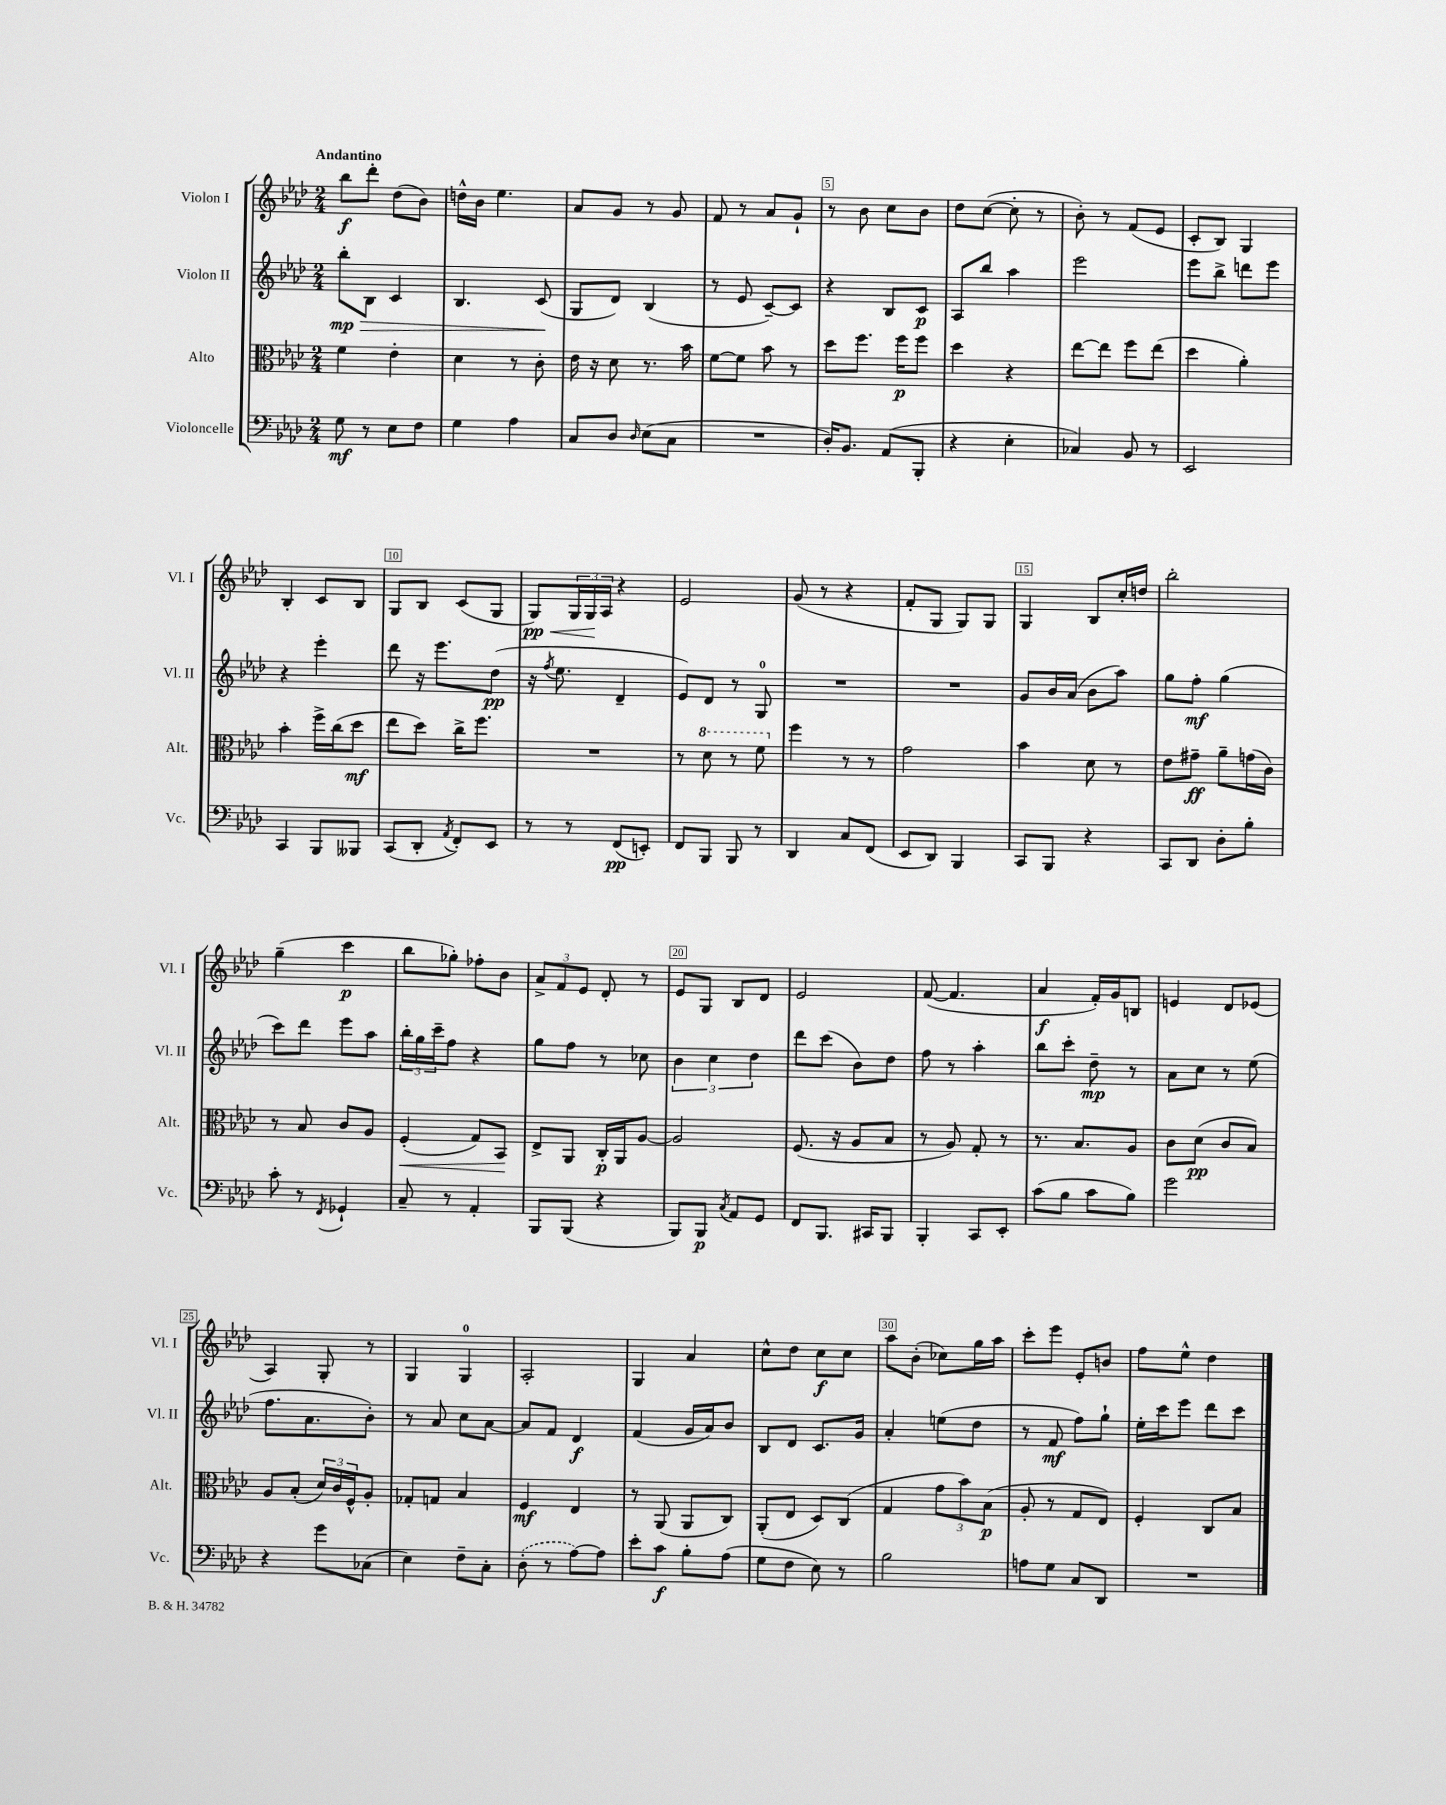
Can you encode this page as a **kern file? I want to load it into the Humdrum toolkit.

**kern	**dynam	**kern	**dynam	**kern	**dynam	**kern	**dynam
*part4	*part4	*part3	*part3	*part2	*part2	*part1	*part1
*staff4	*staff4	*staff3	*staff3	*staff2	*staff2	*staff1	*staff1
*I"Violoncelle	*	*I"Alto	*	*I"Violon II	*	*I"Violon I	*
*I'Vc.	*	*I'Alt.	*	*I'Vl. II	*	*I'Vl. I	*
*clefF4	*	*clefC3	*	*clefG2	*	*clefG2	*
*k[b-e-a-d-]	*	*k[b-e-a-d-]	*	*k[b-e-a-d-]	*	*k[b-e-a-d-]	*
*M2/4	*	*M2/4	*	*M2/4	*	*M2/4	*
=1	=1	=1	=1	=1	=1	=1	=1
!	!	!	!	!	!	!LO:TX:a:B:t=Andantino	!
!	!	!	!	!	!LO:HP:b	!	!
8G\	mf	4f\	.	8bb-'\L	> mp	8bb-\L	f
8r	.	.	.	8B-\J	.	8ddd-'\J	.
8E-\L	.	4e-'\	.	4c/	.	(8dd-\L	.
8F\J	.	.	.	.	.	8b-\J)	.
=2	=2	=2	=2	=2	=2	=2	=2
4G\	.	4d-\	.	4.B-/	.	16ddn^^\LL	.
.	.	.	.	.	.	16b-\JJ	.
.	.	.	.	.	.	4.ee-\	.
4A-\	.	8r	.	.	.	.	.
.	.	8c'\	.	(8c/	.	.	.
.	.	.	.	.	]	.	.
=3	=3	=3	=3	=3	=3	=3	=3
8C/L	.	16e-\	.	8G/L	.	8a-/L	.
.	.	16r	.	.	.	.	.
8D-/J	.	8d-\	.	8d-/J)	.	8g/J	.
16qqD-/	.	.	.	.	.	.	.
(8E-\L	.	8.r	.	(4B-/	.	8r	.
8C\J	.	.	.	.	.	8g/	.
.	.	16b-\	.	.	.	.	.
=4	=4	=4	=4	=4	=4	=4	=4
2r	.	[8f\L	.	8r	.	8f/	.
.	.	8f\J]	.	8e-/	.	8r	.
.	.	8b-\	.	[8c~/L)	.	8a-/L	.
.	.	8r	.	8c/J]	.	8g`/J	.
=5	=5	=5	=5	=5	=5	=5	=5
16D-'/KL)	.	8dd-\L	.	4r	.	8r	.
8.BB-/J	.	.	.	.	.	.	.
.	.	8.ff\J	.	.	.	8b-\	.
(8AA-/L	.	.	.	8B-/L	.	8cc\L	.
.	.	16ff\KL	p	.	.	.	.
8BBB-'/J	.	8ff\J	.	8c/J	p	8b-\J	.
=6	=6	=6	=6	=6	=6	=6	=6
4r	.	4dd-\	.	8A-/L	.	8dd-\L	.
.	.	.	.	8bb-/J	.	([8cc\J	.
4E-'\	.	4r	.	4aa-\	.	8cc'\]	.
.	.	.	.	.	.	8r	.
=7	=7	=7	=7	=7	=7	=7	=7
4C-X/)	.	[8ee-\L	.	2eee-\	.	8b-'\)	.
.	.	8ee-\J]	.	.	.	8r	.
8BB-/	.	8ff\L	.	.	.	(8f/L	.
8r	.	(8ee-\J	.	.	.	8e-/J	.
=8	=8	=8	=8	=8	=8	=8	=8
2EE-/	.	4dd-\	.	8eee-\L	.	8c'/L	.
.	.	.	.	8bb-^\J	.	8B-/J)	.
.	.	4a-'\)	.	8dddn\L	.	4G/	.
.	.	.	.	8eee-\J	.	.	.
!!LO:LB:g=z
=9	=9	=9	=9	=9	=9	=9	=9
4CC/	.	4b-'\	.	4r	.	4B-'/	.
8BBB-/L	.	16ff^\LL	.	4eee-'\	.	8c/L	.
.	.	(16cc\J	.	.	.	.	.
8BBB--X/J	.	8dd-\J	mf	.	.	8B-/J	.
=10	=10	=10	=10	=10	=10	=10	=10
(8CC/L	.	8ee-\L	.	8ddd-\	.	8G/L	.
8DD-'/J	.	8dd-\J)	.	16r	.	8B-/J	.
.	.	.	.	8.eee-\L	.	.	.
8qAA-/	.	.	.	.	.	.	.
8FF'/L)	.	16cc^\KL	.	.	.	(8c/L	.
.	.	8.ff\J	.	.	.	.	.
8EE-/J	.	.	.	(8dd-\J	pp	8G/J	.
=11	=11	=11	=11	=11	=11	=11	=11
!	!	!	!	!	!	!	!LO:HP:b
8r	.	2r	.	16r	.	8G/L)	< pp
.	.	.	.	8qff/	.	.	.
.	.	.	.	8.ee-\	.	.	.
8r	.	.	.	.	.	24G/L	.
.	.	.	.	.	.	24G/	.
.	.	.	.	.	.	24A-/JJ	[
(8FF/L	pp	.	.	4d-~/	.	4r	.
8EEn'/J)	.	.	.	.	.	.	.
=12	=12	=12	=12	=12	=12	=12	=12
8FF/L	.	8r	.	8e-/L)	.	2e-/	.
*	*	*8va	*	*	*	*	*
8BBB-/J	.	8dd-\	.	8d-/J	.	.	.
8BBB-/	.	8r	.	8r	.	.	.
8r	.	8ff\	.	8G/	.	.	.
=13	=13	=13	=13	=13	=13	=13	=13
*	*	*X8va	*	*	*	*	*
4DD-/	.	4ff\	.	2r	.	(8g/	.
.	.	.	.	.	.	8r	.
8C/L	.	8r	.	.	.	4r	.
(8FF/J	.	8r	.	.	.	.	.
=14	=14	=14	=14	=14	=14	=14	=14
8EE-/L	.	2g\	.	2r	.	8f'/L	.
8DD-/J)	.	.	.	.	.	8G/J	.
4BBB-/	.	.	.	.	.	8G/L)	.
.	.	.	.	.	.	8G/J	.
=15	=15	=15	=15	=15	=15	=15	=15
8CC/L	.	4b-\	.	8g/L	.	4G/	.
8BBB-/J	.	.	.	16b-/L	.	.	.
.	.	.	.	(16a-/JJ	.	.	.
4r	.	8d-\	.	8b-\L	.	8B-/L	.
.	.	8r	.	8aa-\J)	.	16cc'/L	.
.	.	.	.	.	.	16ddn/JJ	.
=16	=16	=16	=16	=16	=16	=16	=16
8CC/L	.	8e-\L	.	8gg\L	.	2bb-'\	.
8DD-/J	.	8g#X~\J	ff	8ff'\J	mf	.	.
8D-'\L	.	8a-~\L	.	(4gg\	.	.	.
8B-'\J	.	(16gn\L	.	.	.	.	.
.	.	16c\JJ)	.	.	.	.	.
!!LO:LB:g=z
=17	=17	=17	=17	=17	=17	=17	=17
8c'\	.	8r	.	8ccc\L)	.	(4gg~\	.
8r	.	8B-/	.	8ddd-\J	.	.	.
8qFF/	.	.	.	.	.	.	.
4GG-X`/	.	8c/L	.	8eee-\L	.	4ccc\	p
.	.	8A-/J	.	8aa-\J	.	.	.
=18	=18	=18	=18	=18	=18	=18	=18
!	!	!	!LO:HP:b	!	!	!	!
8C~/	.	(4F'/	<	24bb-'\LL	.	8bb-\L	.
.	.	.	.	24gg\	.	.	.
.	.	.	.	24ccc~\J	.	.	.
8r	.	.	.	8ff\J	.	8gg-X'\J)	.
4AA-'/	.	8G/L)	.	4r	.	8ff-X'\L	.
.	.	8BB-/J	.	.	.	8b-\J	.
.	.	.	[	.	.	.	.
=19	=19	=19	=19	=19	=19	=19	=19
8BBB-/L	.	8E-^/L	.	8gg\L	.	12a-^/L	.
.	.	.	.	.	.	12f/	.
(8BBB-/J	.	8AA-/J	.	8ff\J	.	.	.
.	.	.	.	.	.	12e-/J	.
4r	.	16C'/LL	p	8r	.	8d-'/	.
.	.	16AA-/J	.	.	.	.	.
.	.	[8A-/J	.	8cc-X\	.	8r	.
=20	=20	=20	=20	=20	=20	=20	=20
8BBB-/L)	.	2A-/]	.	6b-\	.	8e-/L	.
8BBB-/J	p	.	.	.	.	8G/J	.
.	.	.	.	6cc\	.	.	.
8qC/	.	.	.	.	.	.	.
8AA-/L	.	.	.	.	.	8B-/L	.
.	.	.	.	6dd-\	.	.	.
8GG/J	.	.	.	.	.	8d-/J	.
=21	=21	=21	=21	=21	=21	=21	=21
8FF/L	.	(8.F/	.	8ddd-\L	.	2e-/	.
8.BBB-/J	.	.	.	(8ccc\J	.	.	.
.	.	16r	.	.	.	.	.
.	.	8A-/L	.	8b-\L)	.	.	.
16CC#X/KL	.	.	.	.	.	.	.
8BBB-/J	.	8B-/J	.	8dd-\J	.	.	.
=22	=22	=22	=22	=22	=22	=22	=22
4BBB-'/	.	8r	.	8ff\	.	([8f/	.
.	.	8A-/)	.	8r	.	4.f/]	.
8CC/L	.	8G'/	.	4aa-'\	.	.	.
8EE-'/J	.	8r	.	.	.	.	.
=23	=23	=23	=23	=23	=23	=23	=23
(8c\L	.	8.r	.	8bb-\L	.	4a-/	f
8B-\J	.	.	.	8ccc'\J	.	.	.
.	.	8.B-/L	.	.	.	.	.
8c\L	.	.	.	8dd-~\	mp	16f'/LL)	.
.	.	.	.	.	.	16g/J	.
8B-\J)	.	8A-/J	.	8r	.	8Bn/J	.
=24	=24	=24	=24	=24	=24	=24	=24
2g\	.	8c\L	.	8a-\L	.	4en/	.
.	.	(8d-\J	pp	8cc\J	.	.	.
.	.	8c/L	.	8r	.	8d-/L	.
.	.	8B-/J)	.	(8ee-\	.	(8e-X/J	.
!!LO:LB:g=z
=25	=25	=25	=25	=25	=25	=25	=25
4r	.	8A-/L	.	8.ff\L	.	4A-/)	.
.	.	(8B-'/J	.	.	.	.	.
.	.	.	.	8.a-\	.	.	.
8g\L	.	24d-/LL)	.	.	.	8G'/	.
.	.	24c/	.	.	.	.	.
.	.	24F^^/J	.	.	.	.	.
(8C-X\J	.	8A-'/J	.	8b-'\J)	.	8r	.
=26	=26	=26	=26	=26	=26	=26	=26
4E-\)	.	8G-X'/L	.	8r	.	4G/	.
.	.	8Gn/J	.	8a-/	.	.	.
8F~\L	.	4B-/	.	8cc\L	.	4G/	.
8C'\J	.	.	.	[8a-\J	.	.	.
=27	=27	=27	=27	=27	=27	=27	=27
(8D-'\	.	4F/	mf	8a-/L]	.	2A-'/	.
8r	.	.	.	8f/J	.	.	.
[8A-\L)	.	4E-/	.	4d-/	f	.	.
8A-\J]	.	.	.	.	.	.	.
=28	=28	=28	=28	=28	=28	=28	=28
8e-'\L	.	8r	.	(4f/	.	4G/	.
8c\J	f	(8AA-/	.	.	.	.	.
8B-'\L	.	8AA-/L	.	16g/LL	.	4a-/	.
.	.	.	.	16a-/J)	.	.	.
(8A-\J	.	8C/J)	.	8b-/J	.	.	.
=29	=29	=29	=29	=29	=29	=29	=29
8G\L	.	(8AA-'/L	.	8B-/L	.	8cc^^\L	.
8F\J	.	8E-/J	.	8d-/J	.	8dd-\J	.
8E-\)	.	8D-/L)	.	8.c/L	.	8cc\L	f
8r	.	(8C/J	.	.	.	8cc\J	.
.	.	.	.	16g/Jk	.	.	.
=30	=30	=30	=30	=30	=30	=30	=30
2B-\	.	4G/	.	4a-'/	.	8aa-\L	.
.	.	.	.	.	.	(8b-'\J	.
.	.	12g\L	.	(8een\L	.	8cc-X\L)	.
.	.	12b-\)	.	.	.	.	.
.	.	.	.	8dd-\J	.	16gg\L	.
.	.	(12B-\J	p	.	.	.	.
.	.	.	.	.	.	16aa-\JJ	.
=31	=31	=31	=31	=31	=31	=31	=31
8An\L	.	8A-'/	.	8r	.	8ccc'\L	.
8G\J	.	8r	.	8f/	mf	8eee-\J	.
8C/L	.	8G/L	.	8ff\L)	.	8e-'/L	.
8DD-/J	.	8E-/J)	.	8gg`\J	.	8bn/J	.
=32	=32	=32	=32	=32	=32	=32	=32
2r	.	4F'/	.	16ee-'\LL	.	8ff\L	.
.	.	.	.	16ccc\J	.	.	.
.	.	.	.	8eee-\J	.	8ee-^^\J	.
.	.	8C/L	.	8ddd-\L	.	4dd-\	.
.	.	8B-/J	.	8ccc\J	.	.	.
==	==	==	==	==	==	==	==
*-	*-	*-	*-	*-	*-	*-	*-
